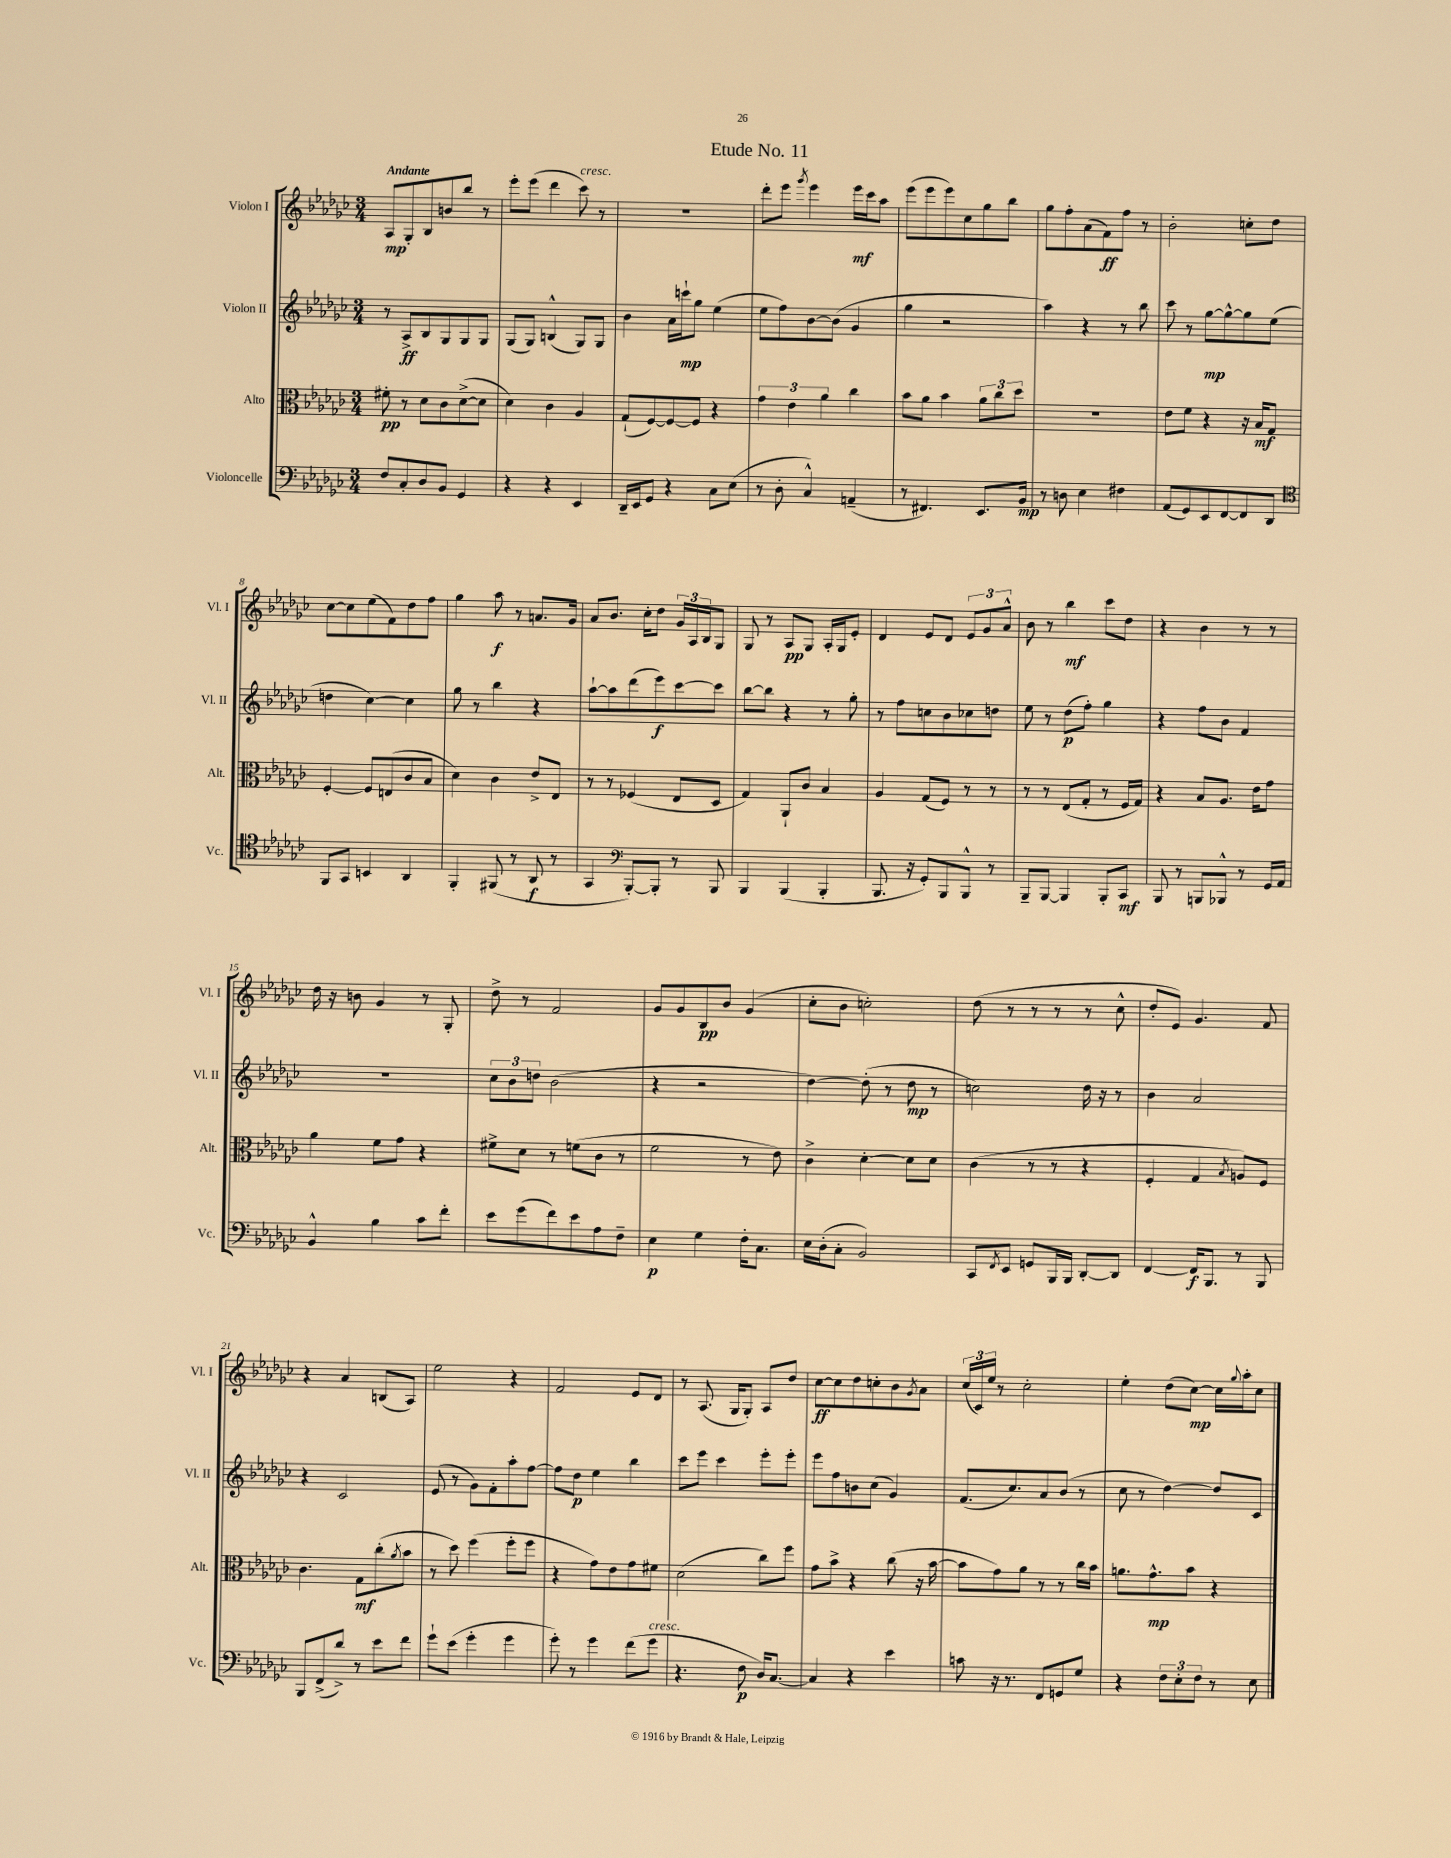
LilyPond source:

\header { title = "Etude No. 11" }
<<
\new StaffGroup <<
\new Staff = "s0" \with { instrumentName = "Violon I" shortInstrumentName = "Vl. I" } {
    \clef treble \key ges \major \numericTimeSignature \time 3/4 \tempo "Andante"
    aes8\mp ges8-. bes8 b'8 bes''8 r8 |
    ees'''8-. ees'''8( des'''4 ces'''8^\markup { \italic "cresc." }) r8 |
    R2. |
    des'''8-. ees'''8 \acciaccatura { ges'''8 } ees'''4 ees'''16\mf ces'''16 aes''8 |
    ees'''8( ees'''8 ees'''8) ces''8 ges''8 bes''8 |
    ges''8 f''8-. aes'8( f'8\ff) f''8 r8 |
    bes'2-. c''8-. des''8 |
    ces''8~ ces''8 ees''8( f'8) des''8 f''8 |
    ges''4 aes''8\f r8 a'8. ges'16 |
    aes'8 bes'8. ces''16-. des''8 \tuplet 3/2 { ges'16 aes16 bes16 } ges8 |
    ges8 r8 aes8\pp ges8 aes16-. ges16 ees'8-. |
    des'4 ees'8 des'8 \tuplet 3/2 { ees'8 ges'8 aes'8-^ } |
    bes'8 r8 bes''4\mf ces'''8 des''8 |
    r4 bes'4 r8 r8 |
    des''16 r16 b'8 ges'4 r8 ges8-. |
    des''8-> r8 f'2 |
    ges'8 ges'8 bes8\pp bes'8 ges'4( |
    ces''8-. bes'8 c''2-.) |
    des''8( r8 r8 r8 r8 ces''8-^ |
    des''8-. ees'8) ges'4. f'8 |
    r4 aes'4 b8( aes8) |
    ees''2 r4 |
    f'2 ees'8 des'8 |
    r8 aes8.( ges16 ges8-.) aes8 des''8 |
    ces''8~\ff ces''8 des''8 c''8-. bes'8 \acciaccatura { ges'8 } aes'8 |
    \tuplet 3/2 { ces''16( ces'16) ees''16 } r8 ces''2-. |
    ees''4-. des''8( ces''8~\mp) ces''16 \appoggiatura { ges''8 } aes''16-. ces''8 \bar "|." |
}
\new Staff = "s1" \with { instrumentName = "Violon II" shortInstrumentName = "Vl. II" } {
    \clef treble \key ges \major \numericTimeSignature \time 3/4
    r8 aes8->\ff bes8 ges8 ges8 ges8 |
    ges8( ges8) b4-^( ges8) ges8 |
    bes'4 aes'16 c'''16-!\mp ges''8 ees''4( |
    ees''8 f''8) bes'8~ bes'8( ges'4 |
    ges''4 r2 |
    aes''4) r4 r8 bes''8 |
    ces'''8 r8 ges''8~\mp ges''8~-^ ges''8 ees''8( |
    d''4 ces''4~) ces''4 |
    ges''8 r8 bes''4 r4 |
    aes''8~-! aes''8 des'''8( ees'''8\f) ces'''8~ ces'''8 |
    bes''8~ bes''8 r4 r8 ges''8-. |
    r8 f''8 c''8 bes'8 ces''8 d''8 |
    ees''8 r8 des''8\p( f''8-.) ges''4 |
    r4 f''8 bes'8 f'4 |
    R2. |
    \tuplet 3/2 { ces''8 bes'8 d''8 } bes'2( |
    r4 r2 |
    des''4~) des''8-.( r8 des''8\mp r8 |
    c''2) des''16 r16 r8 |
    bes'4 aes'2 |
    r4 ces'2 |
    ees'8( r8 ges'8) f'8-. aes''8-. f''8~ |
    f''8 des''8\p ees''4 bes''4 |
    ces'''8 ees'''8 ces'''4 ees'''8-. ees'''8-. |
    ees'''8 f''8 b'8 ces''8( ges'4) |
    f'8.( ces''8.) aes'8 bes'8( r8 |
    ces''8 r8 des''4~) des''8 ces'8 \bar "|." |
}
\new Staff = "s2" \with { instrumentName = "Alto" shortInstrumentName = "Alt." } {
    \clef alto \key ges \major \numericTimeSignature \time 3/4
    fis'8-.\pp r8 des'8 ces'8 des'8~->( des'8 |
    des'4) ces'4 aes4 |
    ges8-!( f8~) f8~ f8 r4 |
    \tuplet 3/2 { ges'4 ees'4 aes'4 } ces''4 |
    bes'8 aes'8 bes'4 \tuplet 3/2 { aes'8 ces''8 des''8 } |
    R2. |
    ees'8 f'8 r4 r16 bes16\mf ges8 |
    f4~-. f8 e8( ces'8 bes8 |
    des'4) ces'4 ees'8-> ees8 |
    r8 r8 fes4( ees8 des8 |
    ges4) aes,8-! ces'8 bes4 |
    aes4 ges8( f8) r8 r8 |
    r8 r8 ees8( ges8-. r8 f16 ges16) |
    r4 bes8 aes8. ees'16 ges'8 |
    aes'4 f'8 ges'8 r4 |
    fis'8-> des'8 r8 f'8( ces'8 r8 |
    f'2 r8 ees'8) |
    ces'4-> des'4~-. des'8 des'8 |
    ces'4( r8 r8 r4 |
    f4-. ges4 \acciaccatura { bes8 } a8) f8 |
    ces'4. ges8\mf ces''8-.( \acciaccatura { aes'8 } bes'8 |
    r8 des''8) f''4( f''8-. f''8 |
    r4 ges'8) ees'8 ges'8 fis'8 |
    des'2( ces''8) f''8 |
    ges'8 bes'8-> r4 ces''8( r16 bes'16~ |
    bes'8 ges'8) aes'8 r8 r8 ces''16 bes'16 |
    a'8. ges'8.-^\mp bes'8 r4 \bar "|." |
}
\new Staff = "s3" \with { instrumentName = "Violoncelle" shortInstrumentName = "Vc." } {
    \clef bass \key ges \major \numericTimeSignature \time 3/4
    f8 ces8-. des8 bes,8 ges,4 |
    r4 r4 ees,4 |
    des,16-- ees,16 ges,8 r4 ces8 ees8( |
    r8 des8-. ces4-^) a,4--( |
    r8 fis,4.) ees,8. bes,16\mp |
    r8 d8 ees4 fis4 |
    aes,8( ges,8) ees,8 f,8~ f,8 des,8 |
    \clef tenor f,8 ges,8 b,4 aes,4 |
    f,4-. fis,8( r8 aes,8\f r8 |
    ges,4 \clef bass bes,,8~-.) bes,,8-. r8 bes,,8 |
    bes,,4 bes,,4( bes,,4-. |
    bes,,8. r16 ges,8-.) bes,,8 bes,,8-^ r8 |
    bes,,8-- bes,,8~ bes,,4 bes,,8-. ces,8\mf |
    bes,,8 r8 b,,8 bes,,8-^ r8 ges,16 aes,16 |
    bes,4-^ bes4 ces'8 f'8-. |
    ees'8 ges'8( f'8) ees'8 aes8 f8-- |
    ees4\p ges4 f16-. ces8. |
    ees16 des16-.( ces8-. bes,2) |
    ces,8 \acciaccatura { f,8 } ees,8 g,8 bes,,16 bes,,16 des,8~-. des,8 |
    f,4~ f,16\f bes,,8. r8 bes,,8 |
    bes,,8 f,8->( des'8->) r8 ees'8 f'8 |
    ges'8-! ees'8( ges'4-. ges'4 |
    ges'8-.) r8 ges'4 f'8( ges'8^\markup { \italic "cresc." } |
    r4. f8\p des16) ces8.~ |
    ces4 r4 ees'4 |
    c'8 r16 r8. f,8 g,8 ges8 |
    r4 \tuplet 3/2 { f8 ees8-. f8 } r8 ees8 \bar "|." |
}
>>
>>
